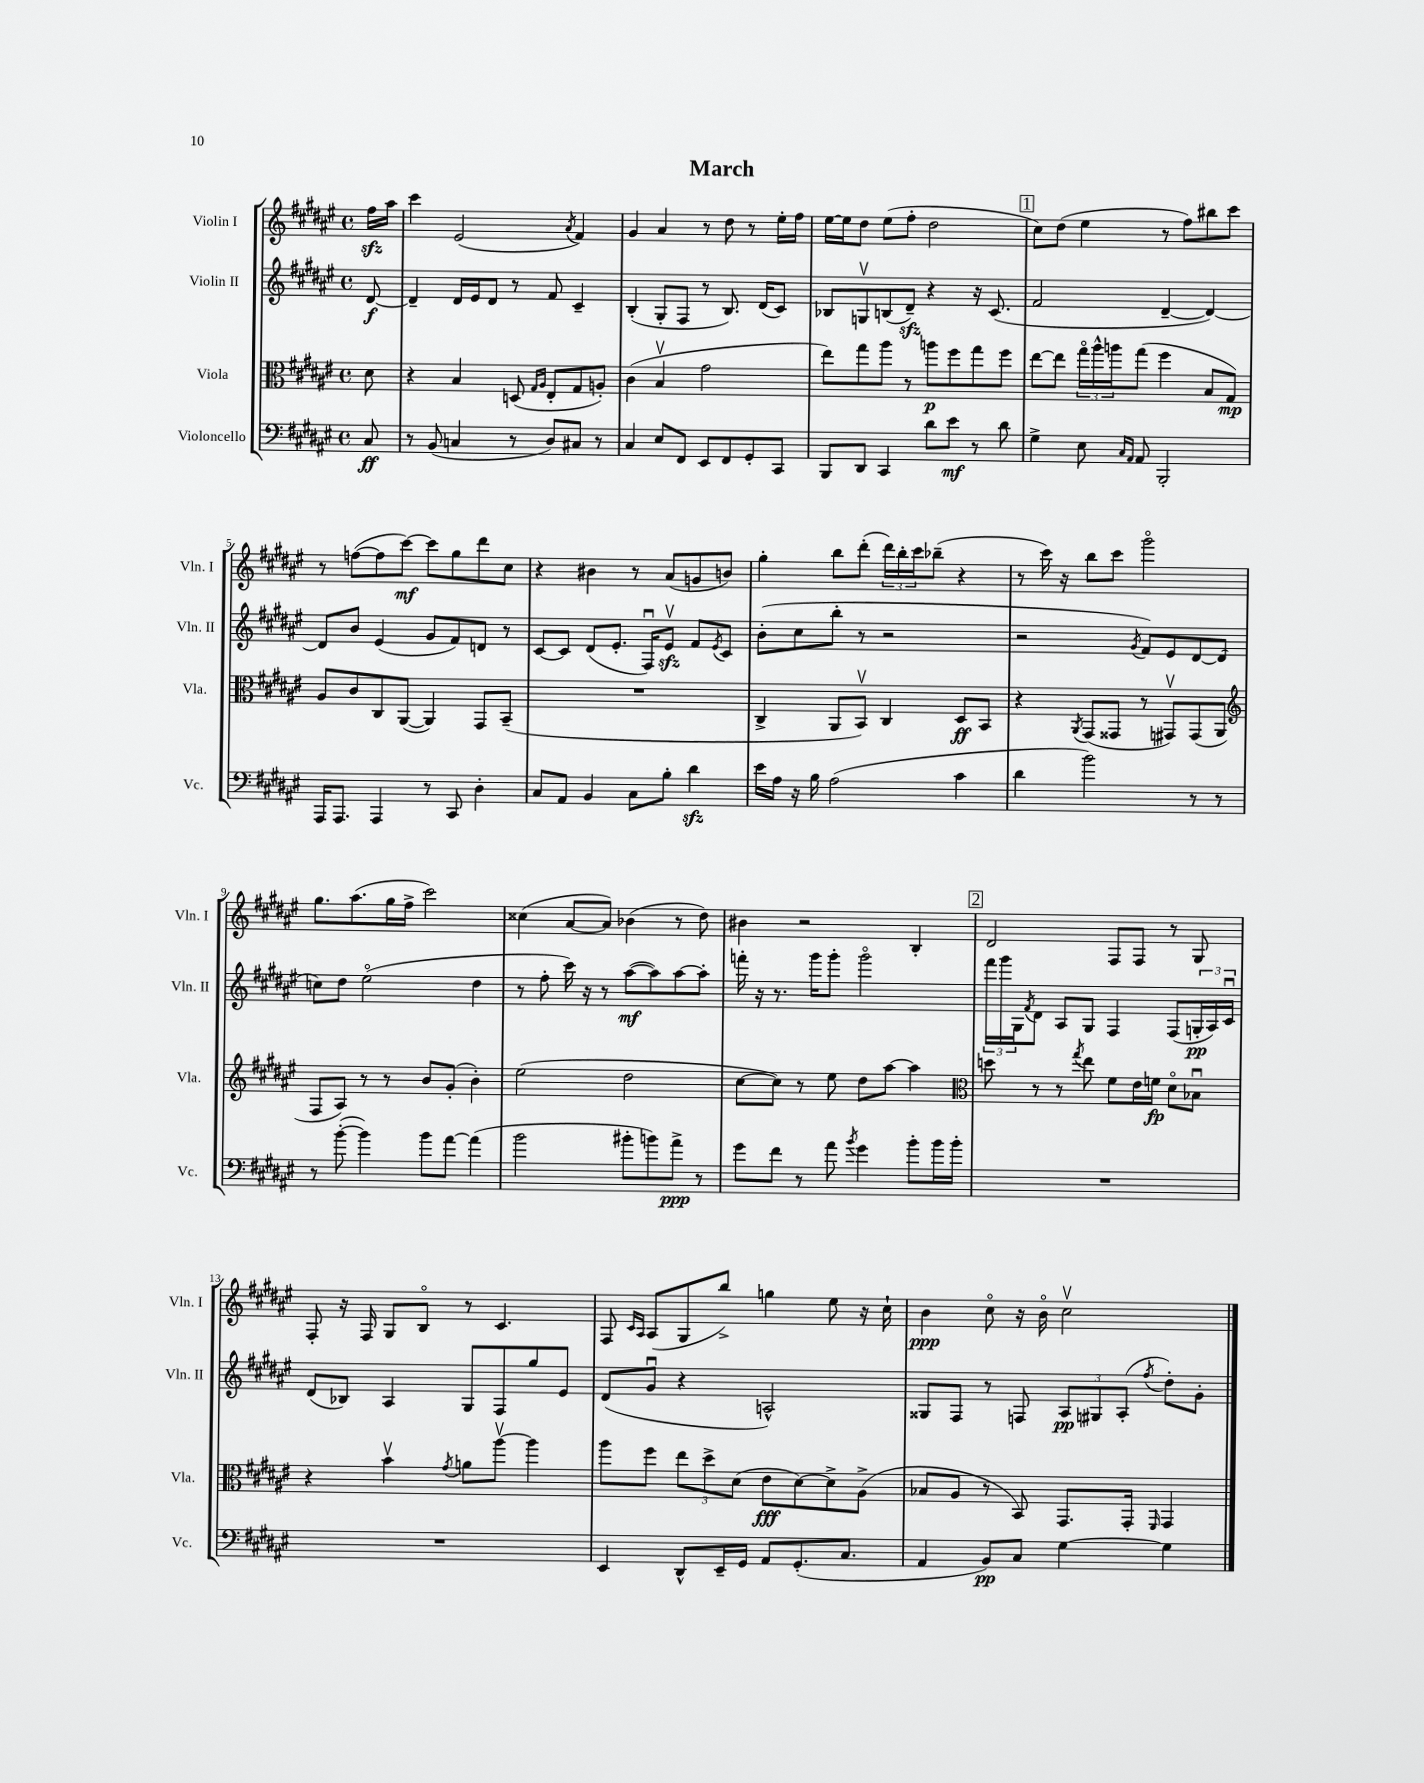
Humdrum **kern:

**kern	**kern	**kern	**kern
*staff4	*staff3	*staff2	*staff1
*clefF4	*clefC3	*clefG2	*clefG2
*k[f#c#g#d#a#e#]	*k[f#c#g#d#a#e#]	*k[f#c#g#d#a#e#]	*k[f#c#g#d#a#e#]
*M4/4	*M4/4	*M4/4	*M4/4
*met(c)	*met(c)	*met(c)	*met(c)
8C#/	8d#\	[8d#/	16ff#\LL
.	.	.	16aa#\JJ
=	=	=	=
8r	4r	4d#~/]	4ccc#\
(8BB/	.	.	.
4C/	4B/	16d#/LL	(2e#/
.	.	16e#/J	.
.	.	8d#/J	.
8r	(8D/	8r	.
.	16qqG#/LL	.	.
.	16qqA#/JJ	.	.
8D#/L)	8E#'/L	8f#/	.
.	.	.	8qa#/
8C#/J	8G#/	4c#~/	4f#/)
8r	8A'/J)	.	.
=	=	=	=
4C#/	(4c#\	(4B'/	4g#/
8E#/L	4Bv/	8G#'/L	4a#/
8FF#/J	.	8F#/J	.
8EE#/L	2g#\	8r	8r
8FF#/	.	8.B/)	8dd#\
8GG#'/	.	.	8r
.	.	(16d#/LK	.
8CC#/J	.	8c#/J)	16ee#'\LL
.	.	.	16ff#\JJ
=	=	=	=
8BBB/L	8ee#\L)	8B-/L	[16ee#\LL
.	.	.	16ee#\]J
8DD#/J	8gg#\	8Gv/	8dd#\J
4CC#/	8aa#\J	(8B/	(8ee#\L
.	8r	8d#~/J)	8ff#'\J
8d#\L	8aa\L	4r	2dd#\
8e#\J	8ff#\	.	.
8r	8gg#\	16r	.
.	.	(8.c#/	.
8d#\	8ff#\J	.	.
=	=	=	=
4G#^\	[8ee#\L	2f#/	8cc#\L)
.	8ee#\]J	.	(8dd#\J
8E#\	24gg#o\LL	.	4ee#\
.	24aa#^^\	.	.
.	24aa\J	.	.
16qqC#/LL	.	.	.
16qqAA#/JJ	.	.	.
8AA#/	(8gg#\J	.	.
2BBB'/	4ff#\	[4d#~/	8r
.	.	.	8ff#\L)
.	8B/L	4d#/_)	8bb#\
.	8G#/J)	.	8ccc#\J
=	=	=	=
16AAA#/LK	8A#/L	8d#/]L	8r
8.AAA#/J	.	.	.
.	8c#/	8b/J	([8ff\L
4AAA#/	8C#/	(4e#/	8ff\]
.	([8AA#/J	.	[8ccc#\J)
8r	4AA#/])	8g#/L	8ccc#\]L
8CC#/	.	8f#/)	8gg#\
4D#'\	8GG#/L	8d/J	8ddd#\
.	(8BB~/J	8r	8cc#\J
=	=	=	=
8C#/L	1r	[8c#/L	4r
8AA#/J	.	8c#/]J	.
4BB/	.	(8d#/L	4b#\
.	.	8.e#'/J	.
8C#\L	.	.	8r
.	.	16F#u/LK)	.
8B'\J	.	8e#v/J	(8a#/L
4d#\	.	8f#/L	8g/
.	.	8qe#/	.
.	.	8c#/J	8b/J)
=	=	=	=
16e#\LL	4C#^/	(8b'\L	4gg#'\
16A#\JJ	.	.	.
16r	.	8cc#\	.
16B\	.	.	.
(2A#\	8AA#/L	8bb'\J	8bb\L
.	8BBv/J)	8r	(8ddd#'\J
.	4C#/	2r	24ddd#\LL)
.	.	.	24bb'\
.	.	.	24ccc#\J
.	.	.	(8bb-~\J
4c#\	8D#/L	.	4r
.	8BB/J	.	.
=	=	=	=
4d#\	4r	2r	8r
.	.	.	16ccc#\)
.	.	.	16r
.	8qAA#/	.	.
2b\)	(8GG#/L	.	8bb\L
.	8GG##/J	.	8ccc#\J
.	.	8qg#/	.
.	8r	8f#/L)	2ggg#o\
.	8GG#v/L)	8e#/	.
8r	(8GG#/	[8d#/	.
8r	8AA#/J	(8d#/]J	.
=	=	=	=
*	*clefG2	*	*
8r	8F#/L	8cc\L)	8.gg#\L
([8b'\	8A#/J)	8dd#\J	.
.	.	.	(8.aa#\
4b\])	8r	(2ee#o\	.
.	8r	.	16gg#\L
.	.	.	16ff#^\JJ
8b\L	8b/L	.	2ccc#\)
[8a#\J	(8g#'/J	.	.
(4a#\]	4b'\)	4dd#\	.
=	=	=	=
2b\	(2ee#\	8r	(4cc##\
.	.	8ff#'\	.
.	.	16ccc#\)	[8a#/L
.	.	16r	.
.	.	8r	8a#/]J)
8b#'\L	2dd#\	([8aa#\L	(4b-\
8b\)	.	8aa#\])	.
8a#^\J	.	[8aa#\	8r
8r	.	8aa#'\]J	8dd#\)
=	=	=	=
8g#\L	[8cc#\L	16fff'\	4b#\
.	.	16r	.
8f#\J	8cc#\]J)	8.r	.
8r	8r	.	2r
.	.	16ggg#\LK	.
8a#\	8ee#\	8ggg#'\J	.
8qb/	.	.	.
4g#\	8dd#\L	2ggg#o\	.
.	[8aa#\J	.	.
8b'\L	4aa#\]	.	4B'/
16b\L	.	.	.
16b'\JJ	.	.	.
=	=	=	=
*	*clefC3	*	*
1r	8dd\	24fff#\LL	2d#/
.	.	24ggg#\	.
.	.	24G#\J	.
.	.	8qf#/	.
.	8r	8d#\J	.
.	8r	8A#/L	.
.	8qgg#/	.	.
.	8ee#\	8G#/J	.
.	8f#\L	4F#/	8F#/L
.	16e#\L	.	8F#/J
.	16f\JJ	.	.
.	8d#o\L	(8F#/L	8r
.	8B-u\J	24G'/L	8G#/
.	.	24A#/)	.
.	.	24c#u/JJ	.
=	=	=	=
1r	4r	(8d#/L	8F#'/
.	.	8B-/J)	16r
.	.	.	16F#/
.	4bv\	4A#/	8G#/L
.	.	.	8Bo/J
.	8qg#/	.	.
.	8a\L	8G#/L	8r
.	[8aa#v\J	8F#/	4.c#/
.	4aa#\]	8gg#/	.
.	.	8e#/J	.
=	=	=	=
4EE#/	8aa#\L	(8d#/L	8F#/
.	.	.	16qqc#/LL
.	.	.	16qqA#/JJ
.	8ff#\J	8g#u/J	(8A#/L
8DD#^^/L	12ee#\L	4r	8G#/
.	12dd#^\	.	.
16EE#~/L	.	.	8bb^/J)
.	(12d#\J	.	.
16GG#/JJ	.	.	.
8AA#/L	8e#\L	2A^^/)	4gg\
(8.GG#'/	[8d#\)	.	.
.	8d#^\]	.	8ee#\
8.C#/J	.	.	.
.	(8A#^\J	.	16r
.	.	.	16cc#`\
=	=	=	=
4AA#/	8B-/L	8G##/L	4b\
.	8A#/J	8F#/J	.
8BB/L)	8r	8r	8cc#o\
8C#/J	8BB/)	8F/	16r
.	.	.	16bo\
[4G#\	8.GG#/L	12A#/L	2cc#v\
.	.	12G#/	.
.	.	(12A#'/J	.
.	16GG#'/Jk	.	.
.	16qqFF#/	8qff#/	.
4G#\]	4GG#/	8dd#'\L)	.
.	.	8g#'\J	.
==	==	==	==
*-	*-	*-	*-
